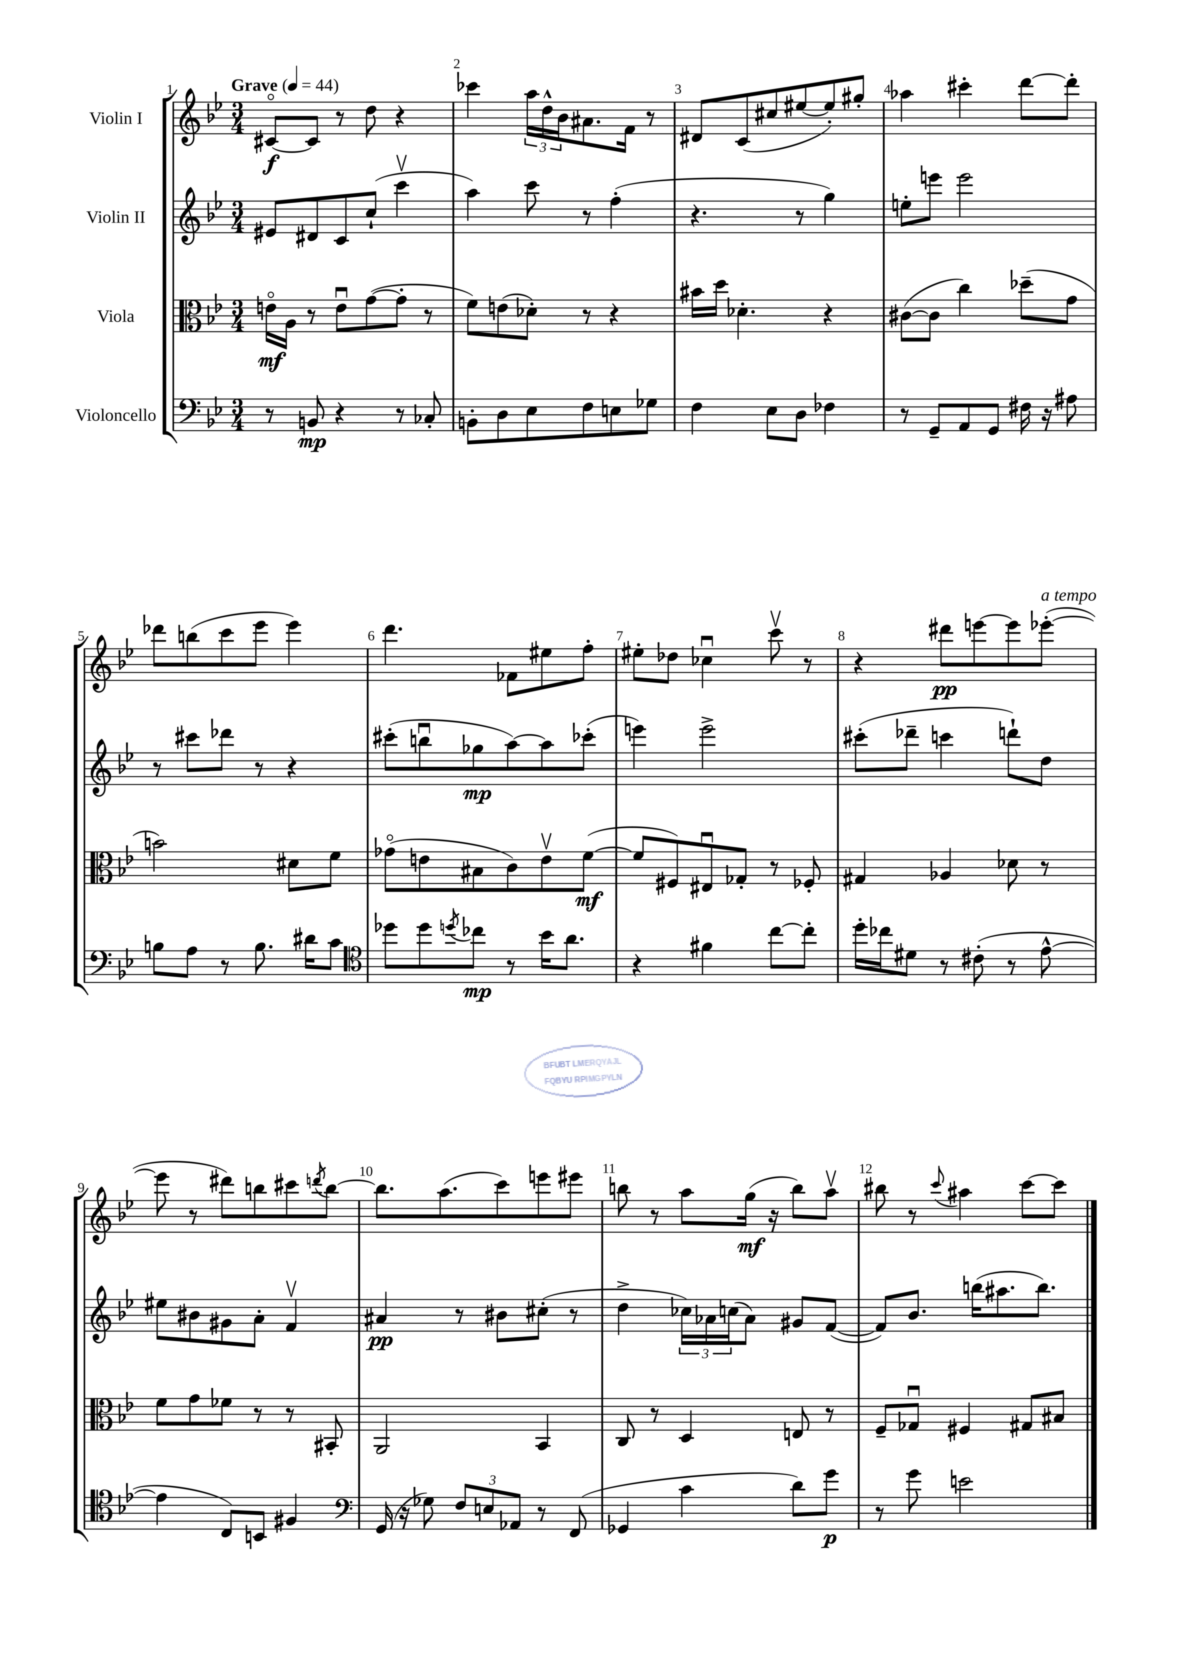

**kern	**dynam	**kern	**dynam	**kern	**dynam	**kern	**dynam
*part4	*part4	*part3	*part3	*part2	*part2	*part1	*part1
*staff4	*staff4	*staff3	*staff3	*staff2	*staff2	*staff1	*staff1
*I"Violoncello	*	*I"Viola	*	*I"Violin II	*	*I"Violin I	*
*clefF4	*	*clefC3	*	*clefG2	*	*clefG2	*
*k[b-e-]	*	*k[b-e-]	*	*k[b-e-]	*	*k[b-e-]	*
*M3/4	*	*M3/4	*	*M3/4	*	*M3/4	*
*MM44	*	*MM44	*	*MM44	*	*MM44	*
=1	=1	=1	=1	=1	=1	=1	=1
!	!	!	!	!	!	!LO:TX:a:B:t=Grave	!
8r	.	16en\LL	mf	8e#X/L	.	[8c#X/L	f
.	.	16A\JJ	.	.	.	.	.
8BBn/	mp	8r	.	8d#X/	.	8c#/J]	.
4r	.	8eu\L	.	8c/	.	8r	.
.	.	([8g\	.	(8cc`/J	.	8dd\	.
8r	.	8g'\J]	.	4cccv\	.	4r	.
8C-X'/	.	8r	.	.	.	.	.
=2	=2	=2	=2	=2	=2	=2	=2
8BBn'\L	.	8f\L)	.	4aa\)	.	4ccc-X\	.
8D\	.	(8en\	.	.	.	.	.
8E-\	.	8d-X'\J)	.	8ccc\	.	24aa\LL	.
.	.	.	.	.	.	24dd^^\	.
.	.	.	.	.	.	24b-\J	.
8F\	.	8r	.	8r	.	8.a#X\	.
8En\	.	4r	.	(4ff'\	.	.	.
.	.	.	.	.	.	16f\Jk	.
8G-X\J	.	.	.	.	.	8r	.
=3	=3	=3	=3	=3	=3	=3	=3
4F\	.	16b#X\LL	.	4.r	.	8d#X/L	.
.	.	16dd\JJ	.	.	.	.	.
.	.	4.d-X'\	.	.	.	(8c/	.
8E-\L	.	.	.	.	.	8cc#X/	.
8D\J	.	.	.	8r	.	[8ee#X/	.
4F-X\	.	4r	.	4gg\)	.	8ee#'/])	.
.	.	.	.	.	.	8gg#X'/J	.
=4	=4	=4	=4	=4	=4	=4	=4
8r	.	([8c#X\L	.	8een'\L	.	4aa-X\	.
8GG~/L	.	8c#\J]	.	8eeen\J	.	.	.
8AA/	.	4cc\)	.	2eee\	.	4ccc#X'\	.
8GG/J	.	.	.	.	.	.	.
16F#X\	.	(8dd-X~\L	.	.	.	[8ddd\L	.
16r	.	.	.	.	.	.	.
8A#X\	.	8g\J	.	.	.	8ddd'\J]	.
!!LO:LB:g=z
=5	=5	=5	=5	=5	=5	=5	=5
8Bn\L	.	2bn\)	.	8r	.	8ddd-X\L	.
8A\J	.	.	.	8ccc#X\L	.	(8bbn\	.
8r	.	.	.	8ddd-X\J	.	8ccc\	.
8.B\	.	.	.	8r	.	8eee-\J	.
.	.	8d#X\L	.	4r	.	4eee-\)	.
16d#X\KL	.	.	.	.	.	.	.
8c\J	.	8f\J	.	.	.	.	.
=6	=6	=6	=6	=6	=6	=6	=6
*clefC4	*	*	*	*	*	*	*
8dd-X\L	.	(8g-X\L	.	(8ccc#X'\L	.	4.ddd\	.
8dd-\	.	8en\	.	8bbnu\	.	.	.
8qddn/	.	.	.	.	.	.	.
8cc-X\J	mp	8B#X\	.	8gg-X\	mp	.	.
8r	.	8c\)	.	[8aa\)	.	8f-X\L	.
16b-\KL	.	8ev\	.	8aa\]	.	8ee#X\	.
8.a\J	.	.	.	.	.	.	.
.	.	([8f\J	mf	(8ccc-X'\J	.	8ff'\J	.
=7	=7	=7	=7	=7	=7	=7	=7
4r	.	8f/L]	.	4eeen\)	.	8ee#X'\L	.
.	.	8F#X/)	.	.	.	8dd-X\J	.
4f#X\	.	8E#Xu/	.	2eee^\	.	4cc-Xu\	.
.	.	8G-X'/J	.	.	.	.	.
[8cc\L	.	8r	.	.	.	8cccv\	.
8cc'\J]	.	8F-X'/	.	.	.	8r	.
=8	=8	=8	=8	=8	=8	=8	=8
16dd'\LL	.	4G#X/	.	(8ccc#X'\L	.	4r	.
16cc-X\J	.	.	.	.	.	.	.
8d#X\J	.	.	.	8ddd-X~\J	.	.	.
8r	.	4A-X/	.	4cccn\	.	8ddd#X\L	pp
(8c#X'\	.	.	.	.	.	[8eeen\	.
8r	.	8d-X\	.	8dddn`\L)	.	8eee\]	.
!	!	!	!	!	!	!LO:TX:a:i:t=a tempo	!
[8e-^^\	.	8r	.	8dd\J	.	([8eee-X'\J	.
!!LO:LB:g=z
=9	=9	=9	=9	=9	=9	=9	=9
4e-\]	.	8f\L	.	8ee#X\L	.	8eee-\]	.
.	.	8g\	.	8b#X\	.	8r	.
8C/L)	.	8f-X\J	.	8g#X\	.	8ddd#X\L)	.
8BBn/J	.	8r	.	8a'\J	.	8bbn\	.
4F#X/	.	8r	.	4fv/	.	8ccc#X\	.
.	.	.	.	.	.	8qdddn/	.
.	.	8BB#X'/	.	.	.	[8bb\J	.
=10	=10	=10	=10	=10	=10	=10	=10
*clefF4	*	*	*	*	*	*	*
(16GG/	.	2AA/	.	4a#X/	pp	8.bb\L]	.
16r	.	.	.	.	.	.	.
8G-X\)	.	.	.	.	.	.	.
.	.	.	.	.	.	(8.aa\	.
12F/L	.	.	.	8r	.	.	.
12En/	.	.	.	.	.	.	.
.	.	.	.	8b#X\L	.	8ccc\)	.
12AA-X/J	.	.	.	.	.	.	.
8r	.	4BB-/	.	(8cc#X'\J	.	8eeen\	.
(8FF/	.	.	.	8r	.	8eee#X\J	.
=11	=11	=11	=11	=11	=11	=11	=11
4GG-X/	.	8C/	.	4dd^\	.	8bbn\	.
.	.	8r	.	.	.	8r	.
4c\	.	4D/	.	24cc-X\LL)	.	8aa\L	.
.	.	.	.	24a-X\	.	.	.
.	.	.	.	(24ccn\J	.	.	.
.	.	.	.	8a-\J)	.	(16gg\Jk	mf
.	.	.	.	.	.	16r	.
8d\L)	.	8En/	.	8g#X/L	.	8bb\L)	.
8g\J	p	8r	.	([8f/J	.	8aav\J	.
=12	=12	=12	=12	=12	=12	=12	=12
8r	.	8F~/L	.	8f/L])	.	8bb#X\	.
8g\	.	8G-Xu/J	.	8.b-/J	.	8r	.
.	.	.	.	.	.	8qqccc/	.
2en\	.	4F#X/	.	.	.	4aa#X\	.
.	.	.	.	(16bbn\KL	.	.	.
.	.	.	.	8.aa#X\	.	.	.
.	.	8G#X/L	.	.	.	[8ccc\L	.
.	.	.	.	8.bb\J)	.	.	.
.	.	8B#X/J	.	.	.	8ccc\J]	.
==	==	==	==	==	==	==	==
*-	*-	*-	*-	*-	*-	*-	*-
